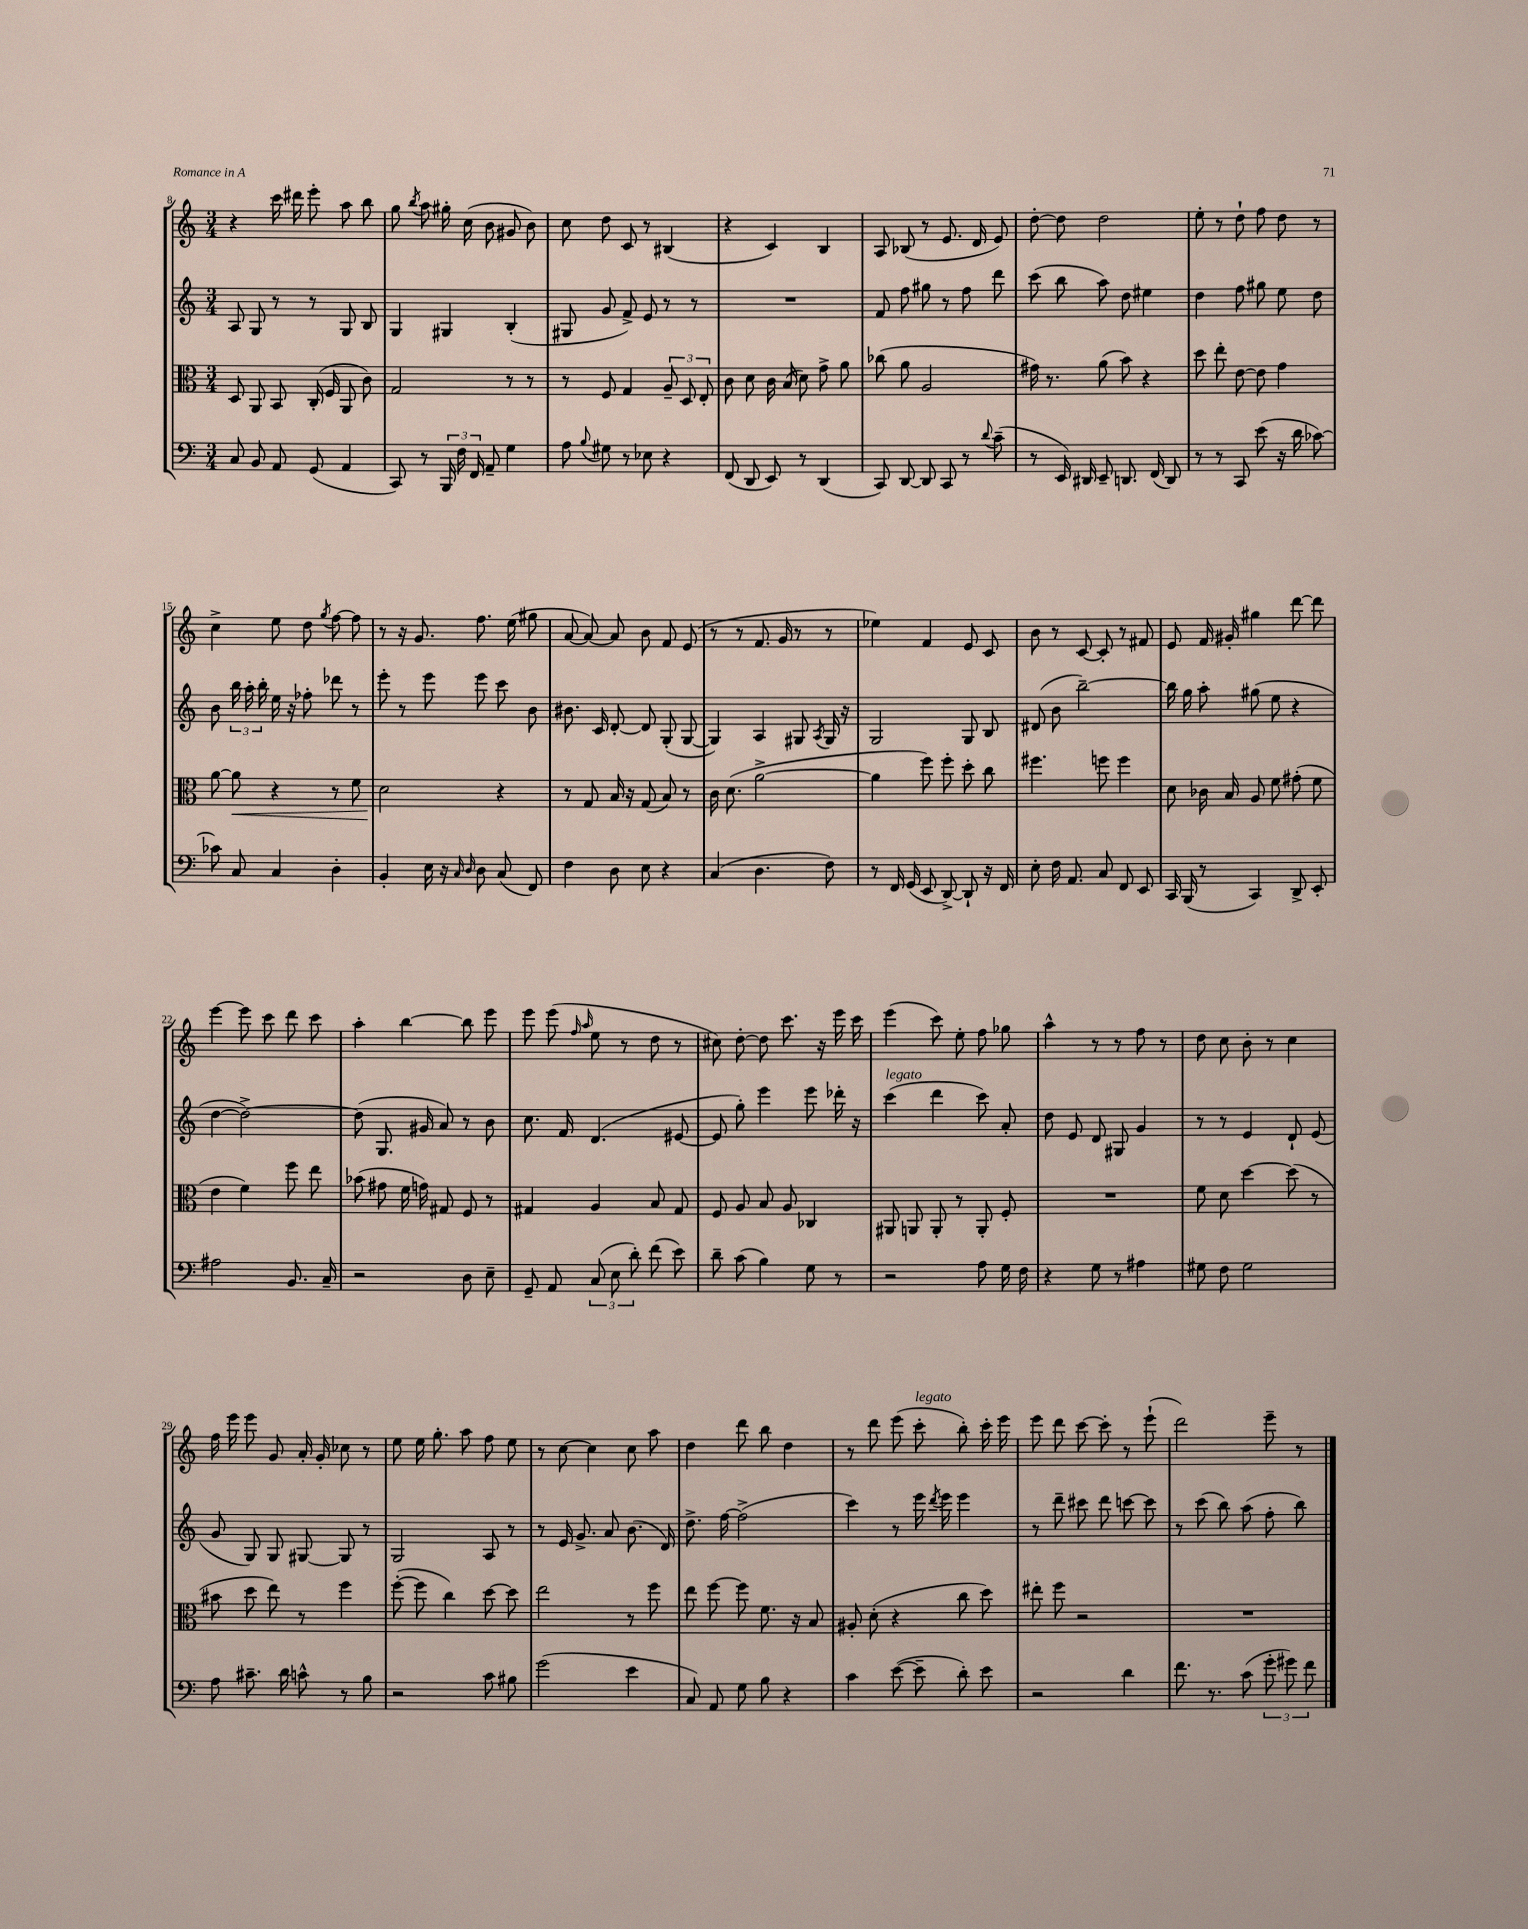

**kern	**kern	**kern	**kern
*staff4	*staff3	*staff2	*staff1
*clefF4	*clefC3	*clefG2	*clefG2
*k[]	*k[]	*k[]	*k[]
*M3/4	*M3/4	*M3/4	*M3/4
8C	8D	8A	4r
8BB	8AA	8G	.
8AA	8BB	8r	16ccc
.	.	.	16ddd#
(8GG	(16C'	8r	8eee'
.	16F	.	.
4AA	8AA	8G	8aa
.	8c)	8B	8bb
=	=	=	=
8CC)	2G	4G	8gg
.	.	.	8qbb
8r	.	.	8aa
24BBB	.	4G#	16gg#'
24F	.	.	.
.	.	.	(16cc
24FF	.	.	.
8AA~	.	.	8b
4G	8r	(4B'	8g#
.	8r	.	8b)
=	=	=	=
8A	8r	8G#	8cc
8qqB	.	.	.
8G#	8F	8g	8dd
8r	4G	8f^)	8c
8E-	.	8e	8r
4r	12A~	8r	(4B#
.	12D	.	.
.	.	8r	.
.	12E'	.	.
=	=	=	=
(8FF	8c	2.r	4r
8DD	8d	.	.
8EE)	16c	.	4c)
.	(16B	.	.
8r	8d)	.	.
(4DD	8g^	.	4B
.	8a	.	.
=	=	=	=
8CC)	(8cc-	8f	8A
[8DD	8a	8ff	(8B-
8DD]	2A	8gg#	8r
8CC	.	8r	8.e
8r	.	8ff	.
.	.	.	16d
8qqd	.	.	.
(8c~	.	8ddd	8e)
=	=	=	=
8r	16g#)	(8ccc	[8dd'
.	8.r	.	.
16EE)	.	8bb	8dd]
16DD#	.	.	.
8EE~	(8a	8aa)	2dd
8.DD	8b)	8dd	.
.	4r	4ee#	.
(16FF	.	.	.
8DD)	.	.	.
=	=	=	=
8r	8dd	4dd	8ee'
8r	8ee'	.	8r
8CC	[8e	8ff	8dd`
(8e	8e]	8gg#	8ff
16r	4g	8ee	8dd
16d	.	.	.
[8c-)	.	8dd	8r
=	=	=	=
8c-]	[8a	8b	4cc^
8C	8a]	24bb	.
.	.	24aa'	.
.	.	24bb'	.
4C	4r	16ee	8ee
.	.	16r	.
.	.	8ff-'	8dd
.	.	.	8qgg
4D'	8r	8ddd-	[8ff
.	8f	8r	8ff]
=	=	=	=
4BB'	2d	8eee'	8r
.	.	8r	16r
.	.	.	8.g
16E	.	8eee	.
16r	.	.	.
16qqC	.	.	.
16qqD	.	.	.
8D	.	8eee	8.ff
(8C	4r	8ccc	.
.	.	.	(16ee
8FF)	.	8b	8gg#
=	=	=	=
4F	8r	8.b#	[8a
.	8G	.	8a_)
.	.	16c	.
8D	16B	[8d'	8a]
.	16r	.	.
8E	(8G	8d]	8b
4r	8B)	(8G'	8f
.	8r	[8G	(8e
=	=	=	=
(4C	16c	4G])	8r
.	(8.d	.	.
.	.	.	8r
4.D	[2a^	4A	8.f
.	.	.	16g
.	.	8G#	8r
.	.	8qA	.
8F)	.	16G#	8r
.	.	16r	.
=	=	=	=
8r	4a]	2G	4ee-)
16FF	.	.	.
(16GG	.	.	.
8EE	8ff)	.	4f
[8DD^)	8ff'	.	.
8DD`]	8dd'	8G	8e
16r	8cc	8B	8c
16FF	.	.	.
=	=	=	=
8E'	4.ff#	(8d#	8b
16F	.	8b	8r
8.AA	.	.	.
.	.	[2bb~)	[8c
8C	8ff	.	8c']
8FF	4ff	.	8r
8EE	.	.	8f#
=	=	=	=
16CC	8d	16bb]	8e
(16BBB	.	16gg	.
8r	16c-	8aa'	16f
.	16B	.	16g#'
4CC)	8A	(8gg#	4gg#
.	8f	8ee	.
8DD^	(8g#'	4r	[8ddd
8EE'	8f	.	8ddd]
=	=	=	=
2A#	4e	[4dd	[4eee
.	4f)	2dd^_)	8eee]
.	.	.	8ccc
8.BB	8ff	.	8ddd
.	8ee	.	8ccc
16C~	.	.	.
=	=	=	=
2r	(8b-	(8dd]	4aa'
.	8g#	8.G	.
.	16f	.	[4bb
.	16g)	16g#	.
.	8G#	8a)	.
8D	8F	8r	8bb]
8E~	8r	8b	8eee
=	=	=	=
8GG~	4G#	8.cc	8eee
8AA	.	.	(8eee
.	.	16f	.
.	.	.	16qqff
.	.	.	16qqaa
(12C	4A	(4.d	8ee
12E	.	.	.
.	.	.	8r
12d')	.	.	.
(8f	8B	.	8dd
8e)	8G#	[8e#	8r
=	=	=	=
8d~	8F	8e#]	8cc#)
(8c	8A	8gg')	[8dd'
4B)	8B	4eee	8dd]
.	8A	.	8.ccc
8G	4C-	8eee	.
.	.	.	16r
8r	.	16ddd-'	16eee
.	.	16r	16ccc
=	=	=	=
2r	8AA#	(4ccc	(4eee
.	8AA	.	.
.	8AA'	4ddd	8ccc)
.	8r	.	8ee'
8A	8AA'	8ccc)	8ff
16G	8F'	8a'	8gg-
16F	.	.	.
=	=	=	=
4r	2.r	8dd	4aa^^
.	.	8e	.
8G	.	8d	8r
8r	.	8G#	8r
4A#	.	4g	8ff
.	.	.	8r
=	=	=	=
8G#	8f	8r	8dd
8F	8d	8r	8cc
2G#	[4dd	4e	8b'
.	.	.	8r
.	(8dd]	8d`	4cc
.	8r	(8e	.
=	=	=	=
8A	8b#	8g	16ff
.	.	.	16eee
8.c#~	8dd	8G)	8eee
.	8ee)	8G	8g
16d	.	.	.
8c^^	8r	[8G#	16a'
.	.	.	16g'
8r	4ff	8G#]	8cc-
8B	.	8r	8r
=	=	=	=
2r	([8ff'	2G	8ee
.	8ff]	.	16ee
.	.	.	8.gg'
.	4cc)	.	.
.	.	.	8aa
8c	[8dd	8A	8ff
8B#	8dd]	8r	8ee
=	=	=	=
(2g	2ee	8r	8r
.	.	16e	[8cc
.	.	8.g^	.
.	.	.	4cc]
.	.	8a	.
4e	8r	(8.b	8cc
.	8ff	.	8aa
.	.	16d)	.
=	=	=	=
8C)	8ee	8.dd^	4dd
8AA	[8ff	.	.
.	.	[16ff	.
8G	8ff]	(2ff^]	8ddd
8B	8.f	.	8bb
4r	.	.	4dd
.	16r	.	.
.	8B	.	.
=	=	=	=
4c	8A#'	4ccc)	8r
.	(8d'	.	8ddd
([8e	4r	8r	(8eee
8e~]	.	16eee	8ccc'
.	.	8qddd	.
.	.	16eee	.
8d')	8cc	4eee	8bb')
8e	8dd)	.	16ccc'
.	.	.	16eee
=	=	=	=
2r	8ee#'	8r	8eee
.	8ff	8ddd~	8ddd
.	2r	8ccc#	[8ccc
.	.	8ddd	8ccc']
4d	.	[8ccc	8r
.	.	8ccc]	(8eee`
=	=	=	=
8.f	2.r	8r	2ddd)
.	.	(8ccc	.
8.r	.	.	.
.	.	8bb)	.
(8c	.	(8aa	.
12g'	.	8ff'	8eee~
12g#)	.	.	.
.	.	8bb)	8r
12f	.	.	.
==	==	==	==
*-	*-	*-	*-
